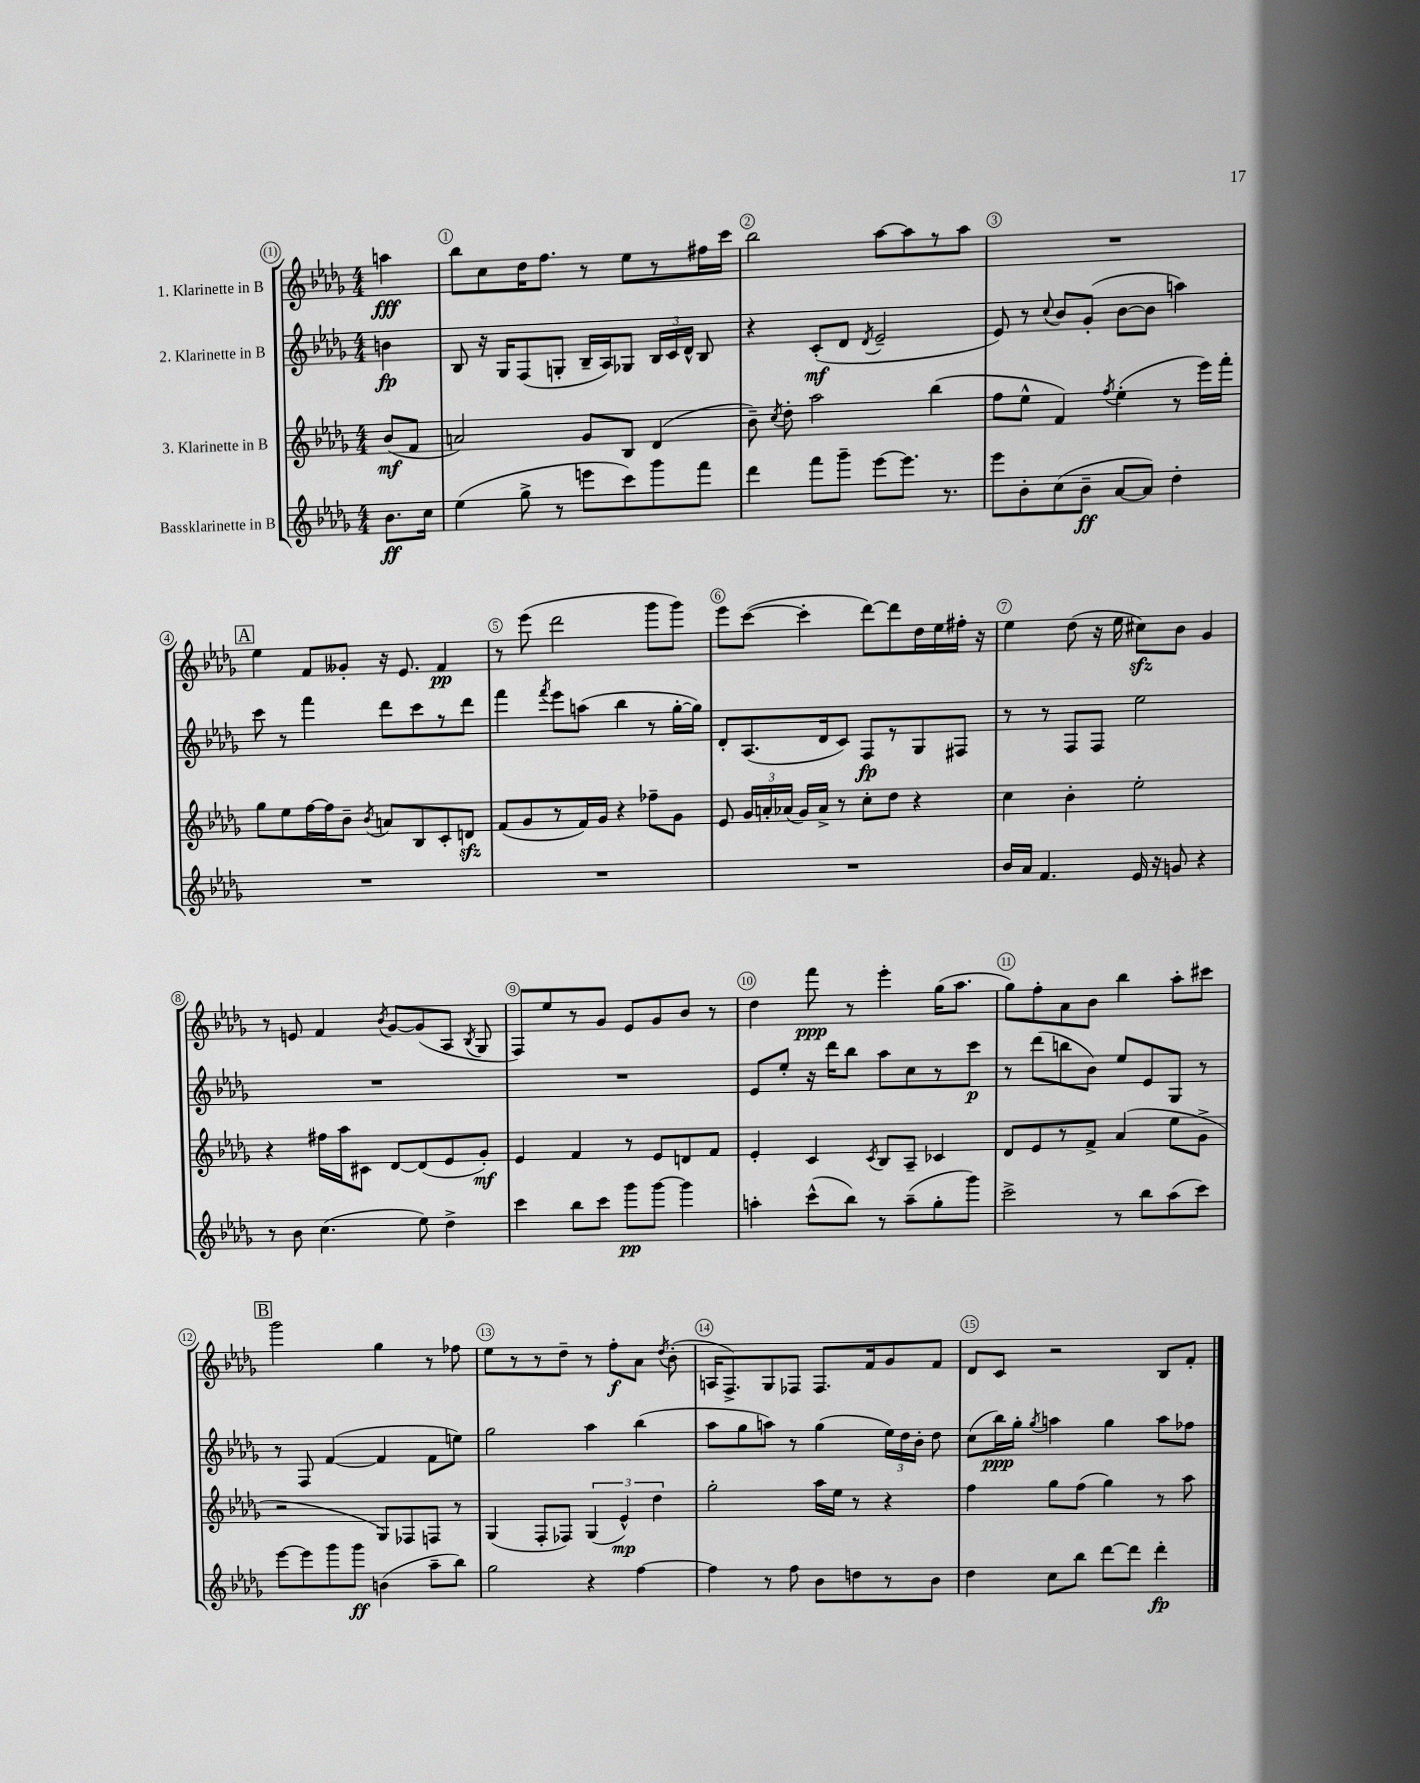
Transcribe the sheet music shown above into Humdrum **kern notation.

**kern	**dynam	**kern	**dynam	**kern	**dynam	**kern	**dynam
*part4	*part4	*part3	*part3	*part2	*part2	*part1	*part1
*staff4	*staff4	*staff3	*staff3	*staff2	*staff2	*staff1	*staff1
*I"Bassklarinette in B	*	*I"3. Klarinette in B	*	*I"2. Klarinette in B	*	*I"1. Klarinette in B	*
*clefG2	*	*clefG2	*	*clefG2	*	*clefG2	*
*k[b-e-a-d-g-]	*	*k[b-e-a-d-g-]	*	*k[b-e-a-d-g-]	*	*k[b-e-a-d-g-]	*
*M4/4	*	*M4/4	*	*M4/4	*	*M4/4	*
=	=	=	=	=	=	=	=
8.b-\L	ff	(8b-/L	mf	4bn\	fp	4aan\	fff
.	.	8f/J	.	.	.	.	.
16cc\Jk	.	.	.	.	.	.	.
=1	=1	=1	=1	=1	=1	=1	=1
(4ee-\	.	2an/)	.	8B-/	.	8bb-\L	.
.	.	.	.	16r	.	8cc\	.
.	.	.	.	16G-/KL	.	.	.
8gg-^\	.	.	.	(8F/	.	16dd-\K	.
.	.	.	.	.	.	8.ff\J	.
8r	.	.	.	8Gn'/J	.	.	.
8eeen\L	.	8g-/L	.	16B-~/LL	.	8r	.
.	.	.	.	16A-/J)	.	.	.
8ccc\)	.	8B-/J	.	8G-X/J	.	8ee-\L	.
8ggg-\	.	(4d-/	.	24B-/LL	.	8r	.
.	.	.	.	24c/	.	.	.
.	.	.	.	24d-^^/JJ	.	.	.
8fff\J	.	.	.	8B-/	.	16ff#X\L	.
.	.	.	.	.	.	16ccc\JJ	.
=2	=2	=2	=2	=2	=2	=2	=2
4ddd-\	.	8b-~\)	.	4r	.	2bb-\	.
.	.	8qcc/	.	.	.	.	.
.	.	8dd-'\	.	.	.	.	.
8fff\L	.	2aa-\	.	(8c'/L	mf	.	.
8ggg-~\J	.	.	.	8d-/J	.	.	.
.	.	.	.	8qd-/	.	.	.
[8eee-\L	.	.	.	2e-~/	.	[8aa-\L	.
8.eee-\J]	.	.	.	.	.	8aa-\]	.
.	.	(4bb-\	.	.	.	8r	.
8.r	.	.	.	.	.	.	.
.	.	.	.	.	.	8aa-\J	.
=3	=3	=3	=3	=3	=3	=3	=3
8eee-\L	.	8ff\L	.	8e-/)	.	1r	.
8b-'\	.	8ee-^^\J	.	8r	.	.	.
.	.	.	.	8qqcc/	.	.	.
(8cc\	.	4f/)	.	8b-/L	.	.	.
8b-~\J	ff	.	.	(8g-'/J	.	.	.
.	.	8qff/	.	.	.	.	.
[8a-/L	.	(4ee-'\	.	[8b-\L	.	.	.
8a-/J])	.	.	.	8b-\J]	.	.	.
4dd-'\	.	8r	.	4aan\)	.	.	.
.	.	16eee-\LL)	.	.	.	.	.
.	.	16fff'\JJ	.	.	.	.	.
!!LO:LB:g=z
!!LO:REH:place=s1:t=A
=4	=4	=4	=4	=4	=4	=4	=4
1r	.	8gg-\L	.	8ccc\	.	4ee-\	.
.	.	8ee-\	.	8r	.	.	.
.	.	[16ff\L	.	4fff\	.	8f/L	.
.	.	16ff\J]	.	.	.	.	.
.	.	8b-~\J	.	.	.	8g--X'/J	.
.	.	8qb-/	.	.	.	.	.
.	.	8an/L	.	8ddd-\L	.	16r	.
.	.	.	.	.	.	8.e-/	.
.	.	8B-/	.	8ccc\	.	.	.
.	.	8c'/	.	8r	.	4f/	pp
.	.	8dnzz/J	.	8ddd-\J	.	.	.
=5	=5	=5	=5	=5	=5	=5	=5
1r	.	(8f/L	.	4fff\	.	8r	.
.	.	8g-/	.	.	.	(8eee-\	.
.	.	.	.	8qfff/	.	.	.
.	.	8r	.	8eee-\L	.	2ddd-\	.
.	.	16f/L)	.	(8aan\J	.	.	.
.	.	16g-/JJ	.	.	.	.	.
.	.	4r	.	4bb-\	.	.	.
.	.	8ff-X~\L	.	8r	.	8ggg-\L	.
.	.	8g-\J	.	[16gg-'\LL	.	8ggg-\J)	.
.	.	.	.	16gg-\JJ])	.	.	.
=6	=6	=6	=6	=6	=6	=6	=6
1r	.	8e-/	.	8d-'/L	.	8eee-\L	.
.	.	24g-/LL	.	(8.A-/	.	([8ccc\J	.
.	.	24an'/	.	.	.	.	.
.	.	(24a-X/JJ	.	.	.	.	.
.	.	16g-/LL)	.	.	.	4ccc'\]	.
.	.	16a-^/JJ	.	16d-/k	.	.	.
.	.	8r	.	8c/J)	.	.	.
.	.	8cc'\L	.	8F/L	fp	[8ddd-\L)	.
.	.	8dd-\J	.	8r	.	8ddd-\]	.
.	.	4r	.	8G-/	.	16dd-\L	.
.	.	.	.	.	.	16ee-\	.
.	.	.	.	8F#X/J	.	16ff#X'\JJ	.
.	.	.	.	.	.	16r	.
=7	=7	=7	=7	=7	=7	=7	=7
16b-/LL	.	4cc\	.	8r	.	4ee-\	.
16a-/JJ	.	.	.	.	.	.	.
4.f/	.	.	.	8r	.	.	.
.	.	4b-'\	.	8F/L	.	(8dd-\	.
.	.	.	.	8F/J	.	16r	.
.	.	.	.	.	.	16ee-\	.
16e-/	.	2ee-'\	.	2ee-\	.	8cc#Xzz\L)	.
16r	.	.	.	.	.	.	.
8gn/	.	.	.	.	.	8b-\J	.
4r	.	.	.	.	.	4g-/	.
!!LO:LB:g=z
=8	=8	=8	=8	=8	=8	=8	=8
8r	.	4r	.	1r	.	8r	.
8b-\	.	.	.	.	.	8en/	.
(4.cc\	.	16ff#X\LL	.	.	.	4f/	.
.	.	16aa-\J	.	.	.	.	.
.	.	8c#X\J	.	.	.	.	.
.	.	.	.	.	.	8qb-/	.
.	.	[8d-/L	.	.	.	[8g-/L	.
8ee-\)	.	(8d-/]	.	.	.	(8g-/]	.
4dd-^\	.	8e-/	.	.	.	8A-/J	.
.	.	.	.	.	.	8qB-/	.
.	.	8g-'/J)	mf	.	.	8G-/	.
=9	=9	=9	=9	=9	=9	=9	=9
4ccc\	.	4e-/	.	1r	.	8F/L)	.
.	.	.	.	.	.	8ee-/	.
8bb-\L	.	4f/	.	.	.	8r	.
8ccc\J	.	.	.	.	.	8g-/J	.
8ggg-\L	pp	8r	.	.	.	8e-/L	.
[8ggg-\J	.	8e-/L	.	.	.	8g-/	.
4ggg-\]	.	8dn/	.	.	.	8b-/J	.
.	.	8f/J	.	.	.	8r	.
=10	=10	=10	=10	=10	=10	=10	=10
4aan'\	.	4e-'/	.	8e-/L	.	4dd-\	.
.	.	.	.	8ee-'/J	.	.	.
(8ccc^^\L	.	4c/	.	16r	.	8fff\	ppp
.	.	.	.	16ddd-\KL	.	.	.
8bb-\J)	.	.	.	8bb-\J	.	8r	.
.	.	8qc/	.	.	.	.	.
8r	.	8B-/L	.	8aa-\L	.	4eee-'\	.
(8aa~\L	.	8A-~/J	.	8cc\	.	.	.
8gg-'\	.	4c-X/	.	8r	.	(16gg-\KL	.
.	.	.	.	.	.	8.aa-\J	.
8ggg-\J)	.	.	.	8ccc\J	p	.	.
=11	=11	=11	=11	=11	=11	=11	=11
2ccc^\	.	8d-/L	.	8r	.	8gg-\L)	.
.	.	8e-/	.	(8ddd-\L	.	8ff'\	.
.	.	8r	.	8bbn\	.	8a-\	.
.	.	8f^/J	.	8b-\J)	.	8b-\J	.
8r	.	(4a-/	.	8ee-/L	.	4bb-\	.
8bb-\L	.	.	.	8e-/	.	.	.
(8aa-\	.	8ee-\L	.	8G-/J	.	8aa-'\L	.
8ccc\J)	.	8g-^\J	.	8r	.	8ccc#X\J	.
!!LO:LB:g=z
!!LO:REH:place=s1:t=B
=12	=12	=12	=12	=12	=12	=12	=12
[8eee-\L	.	2r	.	8r	.	2ggg-\	.
8eee-\]	.	.	.	8F/	.	.	.
8ggg-\	.	.	.	([4f/	.	.	.
8ggg-\J	ff	.	.	.	.	.	.
(4bn\	.	8G-/L)	.	4f/]	.	4gg-\	.
.	.	8F-X/	.	.	.	.	.
8aa-~\L	.	8Fn/J	.	8f\L	.	8r	.
8bb-\J)	.	8r	.	8een\J)	.	8ff-X\	.
=13	=13	=13	=13	=13	=13	=13	=13
2gg-\	.	(4G-/	.	2gg-\	.	8ee-\L	.
.	.	.	.	.	.	8r	.
.	.	8F'/L	.	.	.	8r	.
.	.	8F-X/J)	.	.	.	8dd-~\J	.
4r	.	(6G-/	.	4aa-\	.	8r	.
.	.	.	.	.	.	8ff'\L	f
.	.	6e-^^/)	mp	.	.	.	.
[4ff\	.	.	.	(4bb-\	.	8a-\J	.
.	.	6dd-\	.	.	.	.	.
.	.	.	.	.	.	8qdd-/	.
.	.	.	.	.	.	(8b-'\	.
=14	=14	=14	=14	=14	=14	=14	=14
4ff\]	.	2gg-'\	.	8aa-\L	.	16An/KL	.
.	.	.	.	.	.	8.F^/)	.
.	.	.	.	8gg-\	.	.	.
8r	.	.	.	8aan\J)	.	8G-/	.
8ff\	.	.	.	8r	.	8F-X/J	.
8b-\L	.	16aa-\LL	.	(4gg-\	.	8.F-/L	.
.	.	16ee-\JJ	.	.	.	.	.
8ddn\	.	8r	.	.	.	.	.
.	.	.	.	.	.	16f/k	.
8r	.	4r	.	24ee-\LL)	.	8g-/	.
.	.	.	.	24dd-\	.	.	.
.	.	.	.	24b-'\JJ	.	.	.
8b-\J	.	.	.	8dd-\	.	8f/J	.
=15	=15	=15	=15	=15	=15	=15	=15
4dd-\	.	4ff\	.	(8cc\L	.	8d-/L	.
.	.	.	.	16bb-\L)	ppp	8c/J	.
.	.	.	.	16gg-'\JJ	.	.	.
.	.	.	.	8qgg-/	.	.	.
8cc\L	.	8gg-\L	.	4aan\	.	2r	.
8bb-\J	.	(8ff\J	.	.	.	.	.
[8ddd-\L	.	4gg-\)	.	4gg-\	.	.	.
8ddd-\J]	.	.	.	.	.	.	.
4ddd-'\	fp	8r	.	8aa\L	.	8B-/L	.
.	.	8aa-\	.	8ff-X\J	.	8f'/J	.
==	==	==	==	==	==	==	==
*-	*-	*-	*-	*-	*-	*-	*-
